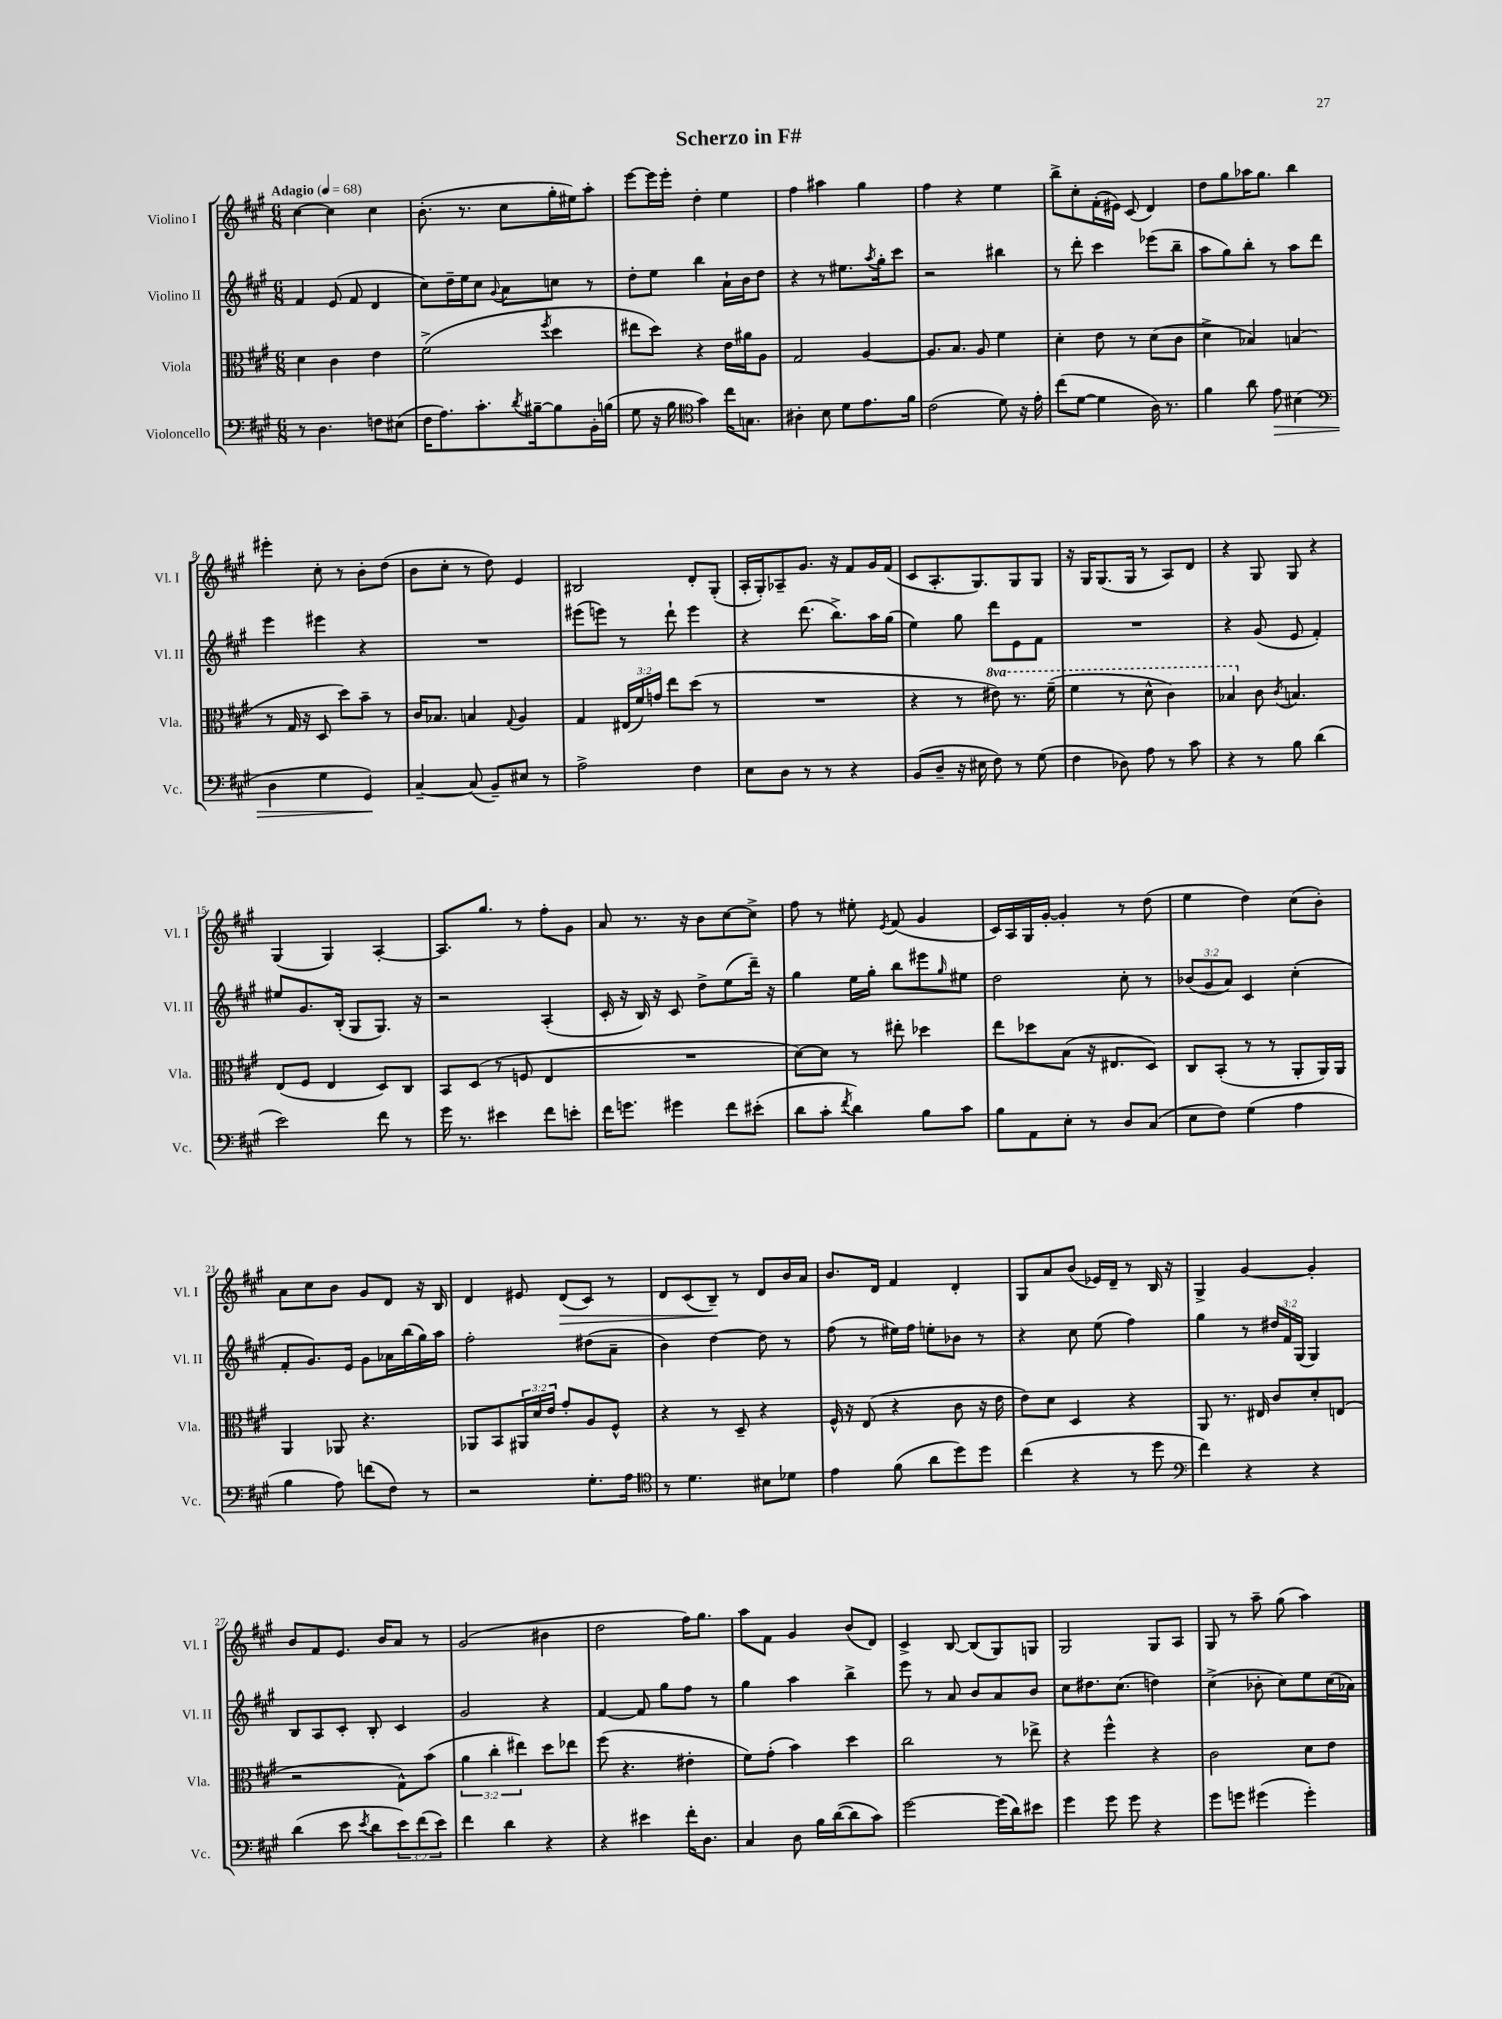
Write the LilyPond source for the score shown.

\header { title = "Scherzo in F#" }
<<
\new StaffGroup <<
\new Staff = "s0" \with { instrumentName = "Violino I" shortInstrumentName = "Vl. I" } {
    \clef treble \key a \major \numericTimeSignature \time 6/8 \tempo "Adagio" 4 = 68
    cis''4~ cis''4 cis''4 |
    b'8.-.( r8. cis''8 gis''16-. eis''16) a''8-. |
    e'''8~ e'''16 e'''16-. d''4-. e''4 |
    fis''4 ais''4 gis''4 |
    fis''4 r4 e''4 |
    b''8-> cis''8-. fis'16-.( eis'16) cis'8( d'4) |
    d''8 gis''8 aes''16 gis''8. b''4 |
    eis'''4-. cis''8-. r8 b'8-. d''8( |
    b'8 cis''8-. r8 d''8) e'4 |
    bis2 d'8-. gis8-.( |
    a16-. gis16-.) aes8-- gis'8. r16 fis'8 gis'16 fis'16( |
    cis'8 a8.-. gis8.) gis8 gis8 |
    r16 gis16 gis8.( gis16 r8 a8) d'8 |
    r4 gis8 gis8 r4 |
    gis4( gis4) a4~-. |
    a8. gis''8. r8 fis''8-. gis'8 |
    a'8 r8. r16 b'8 cis''8~ cis''8-> |
    fis''8 r8 eis''8-. \acciaccatura { e'8 } fis'8( gis'4 |
    cis'16) a16 gis16 gis'16~-. gis'4-. r8 d''8( |
    e''4 d''4) cis''8( b'8-.) |
    a'8 cis''8 b'8 gis'8 d'8 r16 b16 |
    d'4 eis'8 d'8\>( cis'8) r8 |
    d'8 cis'8( b8--\!) r8 d'8 b'16 a'16 |
    b'8. d'16 fis'4 d'4-. |
    gis8 a'8 b'8( ees'16) d'16-- r8 b16 r16 |
    gis4-> gis'4~ gis'4-. |
    b'8 fis'8 e'8. b'16 a'8 r8 |
    gis'2( bis'4 |
    d''2 fis''16) gis''8. |
    a''8 fis'8 gis'4 b'8( d'8) |
    cis'4-> b8~ b8( gis8) g8 |
    gis2 gis8 a8 |
    gis8 r8 a''8-- gis''8( a''4) \bar "|." |
}
\new Staff = "s1" \with { instrumentName = "Violino II" shortInstrumentName = "Vl. II" } {
    \clef treble \key a \major \numericTimeSignature \time 6/8 \override Staff.TupletNumber.text = #tuplet-number::calc-fraction-text
    fis'4 e'8( fis'8 d'4 |
    cis''8) d''16-- e''16 cis''8 \appoggiatura { gis'8 } a'8 c''8 r8 |
    d''8-. e''8 b''4 a'16-! b'16 d''8 |
    r4 r8 eis''8. \acciaccatura { a''8 } gis''16-. cis'''8 |
    r2 bis''4 |
    r8 d'''8-. cis'''4 ees'''8( b''8-- |
    a''8 gis''8) b''8-. r8 a''8 d'''8 |
    e'''4 eis'''4 r4 |
    R2. |
    eis'''8( e'''8) r8 d'''8-! e'''4 |
    r4 d'''8.( b''8.->) a''16 gis''16( |
    e''4) gis''8 d'''8 e'8 fis'8 |
    R2. |
    r4 gis'8( e'8 fis'4-.) |
    eis''8 gis'8. b16-.( gis8 gis8.) r16 |
    r2 a4-.( |
    cis'16-. r16 b16) r16 cis'8 d''8-> e''8( d'''16--) r16 |
    gis''4 e''16 gis''16-. b''8 eis'''8 \grace { gis''16 } eis''8 |
    d''2 cis''8-. r8 |
    \tuplet 3/2 { bes'8( gis'8 a'8) } cis'4 cis''4-.( |
    fis'8-. gis'8.) e'16 gis'8 aes'16 b''16( gis''16) a''16 |
    fis''2-. dis''8( a'8-- |
    b'4) d''4~ d''8 r8 |
    fis''8( r8 eis''16) fis''16 e''8-. bes'8 r8 |
    r4 cis''8 e''8( fis''4) |
    gis''4 r8 \tuplet 3/2 { dis''16 fis'16 gis16( } gis4) |
    b8 a8 cis'8-. b8-. cis'4 |
    gis'2 r4 |
    fis'4~ fis'8 gis''8 fis''8 r8 |
    gis''4 a''4 b''4-> |
    e'''8 r8 a'8 b'8 a'8 b'8 |
    cis''8 dis''8. cis''8.( d''4) |
    cis''4->( bes'8-. cis''8) e''8 cis''16( aes'16) \bar "|." |
}
\new Staff = "s2" \with { instrumentName = "Viola" shortInstrumentName = "Vla." } {
    \clef alto \key a \major \numericTimeSignature \time 6/8 \override Staff.TupletNumber.text = #tuplet-number::calc-fraction-text \set Staff.ottavationMarkups = #ottavation-simple-ordinals
    d'4 cis'4 e'4 |
    fis'2->( \acciaccatura { fis''8 } d''4 |
    eis''8 d''8) r4 e'16 ais'16 a8 |
    gis2 a4~ |
    a8. b8. a8 fis'4 |
    d'4-. e'8 r8 d'8( cis'8 |
    d'4-> bes4) b4( |
    r8 gis16 r16 d8 d''8) b'8-- r8 |
    cis'16 bes8. b4 \appoggiatura { gis8 } a4 |
    gis4 \tuplet 3/2 { eis16( fis'16) g'16 } e''8 d''8( r8 |
    R2. |
    r4 r8 \ottava #1 eis''8) r8. fis''16--( |
    fis''4 r8 d''8-^ cis''4) |
    bes'4 \ottava #0 cis'8 \acciaccatura { cis'8 } b!4. |
    e8( fis8 e4 d8) cis8 |
    b,8 d8( r8 f8 e4 |
    R2. |
    d'8~) d'8 r8 eis''8-. des''4 |
    e''8 des''8 b8( r16 eis8. d8) |
    cis8 b,8-.( r8 r8 a,8-. a,16) a,16 |
    a,4 aes,8 r4. |
    aes,8 b,8 \tuplet 3/2 { ais,16 d'16 e'16 } gis'8-. a8 fis8-^ |
    r4 r8 d8-- r4 |
    fis16-^ r16 e8( r4 cis'8 r16 e'16 |
    e'8) d'8 d4 r4 |
    a,8 r8. eis16 cis'8 d'8-. e8( |
    r2 gis8-^) b'8( |
    \tuplet 3/2 { a'4 cis''4-. eis''4) } d''8 ees''8 |
    fis''8( r4. eis'4-. |
    fis'8) gis'8-.( b'4) d''4 |
    cis''2 r8 ees''8-> |
    r4 fis''4-^ r4 |
    cis'2 d'8 e'8 \bar "|." |
}
\new Staff = "s3" \with { instrumentName = "Violoncello" shortInstrumentName = "Vc." } {
    \clef bass \key a \major \numericTimeSignature \time 6/8 \override Staff.TupletNumber.text = #tuplet-number::calc-fraction-text
    r8 d4. f8 eis8( |
    fis16 a8.) cis'8.-. \acciaccatura { d'8 } bis16~-- bis8 b,16-. b16( |
    gis8 r16 b16 \clef tenor gis'4) cis''16 g8. |
    ais4-. b8 d'8 e'8. fis'16 |
    cis'2( d'8) r16 e'16-. |
    cis''8( d'8~ d'4 a16) r8. |
    fis'4 a'8 e'8\> bis4( |
    \clef bass d4 gis4 gis,4\!) |
    cis4~-- cis8( b,8--) eis8 r8 |
    a2-> fis4 |
    e8 d8 r8 r8 r4 |
    b,8( d8-- r16 eis16 fis8) r8 gis8( |
    fis4 des8) a8 r8 cis'8 |
    r4 r8 b8 d'4( |
    e'2) fis'8 r8 |
    gis'16 r8. eis'4 fis'8 e'8-. |
    fis'16 g'8. gis'4 fis'8 eis'8-.( |
    d'8 cis'8-. \acciaccatura { fis'8 } d'4) b8 cis'8 |
    b8 a,8 e8-. r8 d8 cis8( |
    e8 fis8) gis4( a4 |
    b4 a8) f'8( fis8) r8 |
    r2 gis8.-. a16 |
    \clef tenor r8 d'4. bis8 des'8 |
    e'4 fis'8( a'8 d''8) d''8 |
    cis''4( r4 r8 d''8 |
    \clef bass fis'4) r4 r4 |
    d'4( e'8 \acciaccatura { e'8 } d'8 \tuplet 3/2 { e'8) fis'8( e'8) } |
    fis'4 d'4 r4 |
    r4 eis'4 fis'16-. d8. |
    cis4 d8 b16 d'16~( d'8 cis'8) |
    gis'2~ gis'16( d'16) eis'8 |
    gis'4 gis'8 gis'8 r4 |
    gis'8 g'8 gis'4( gis'4-.) \bar "|." |
}
>>
>>
